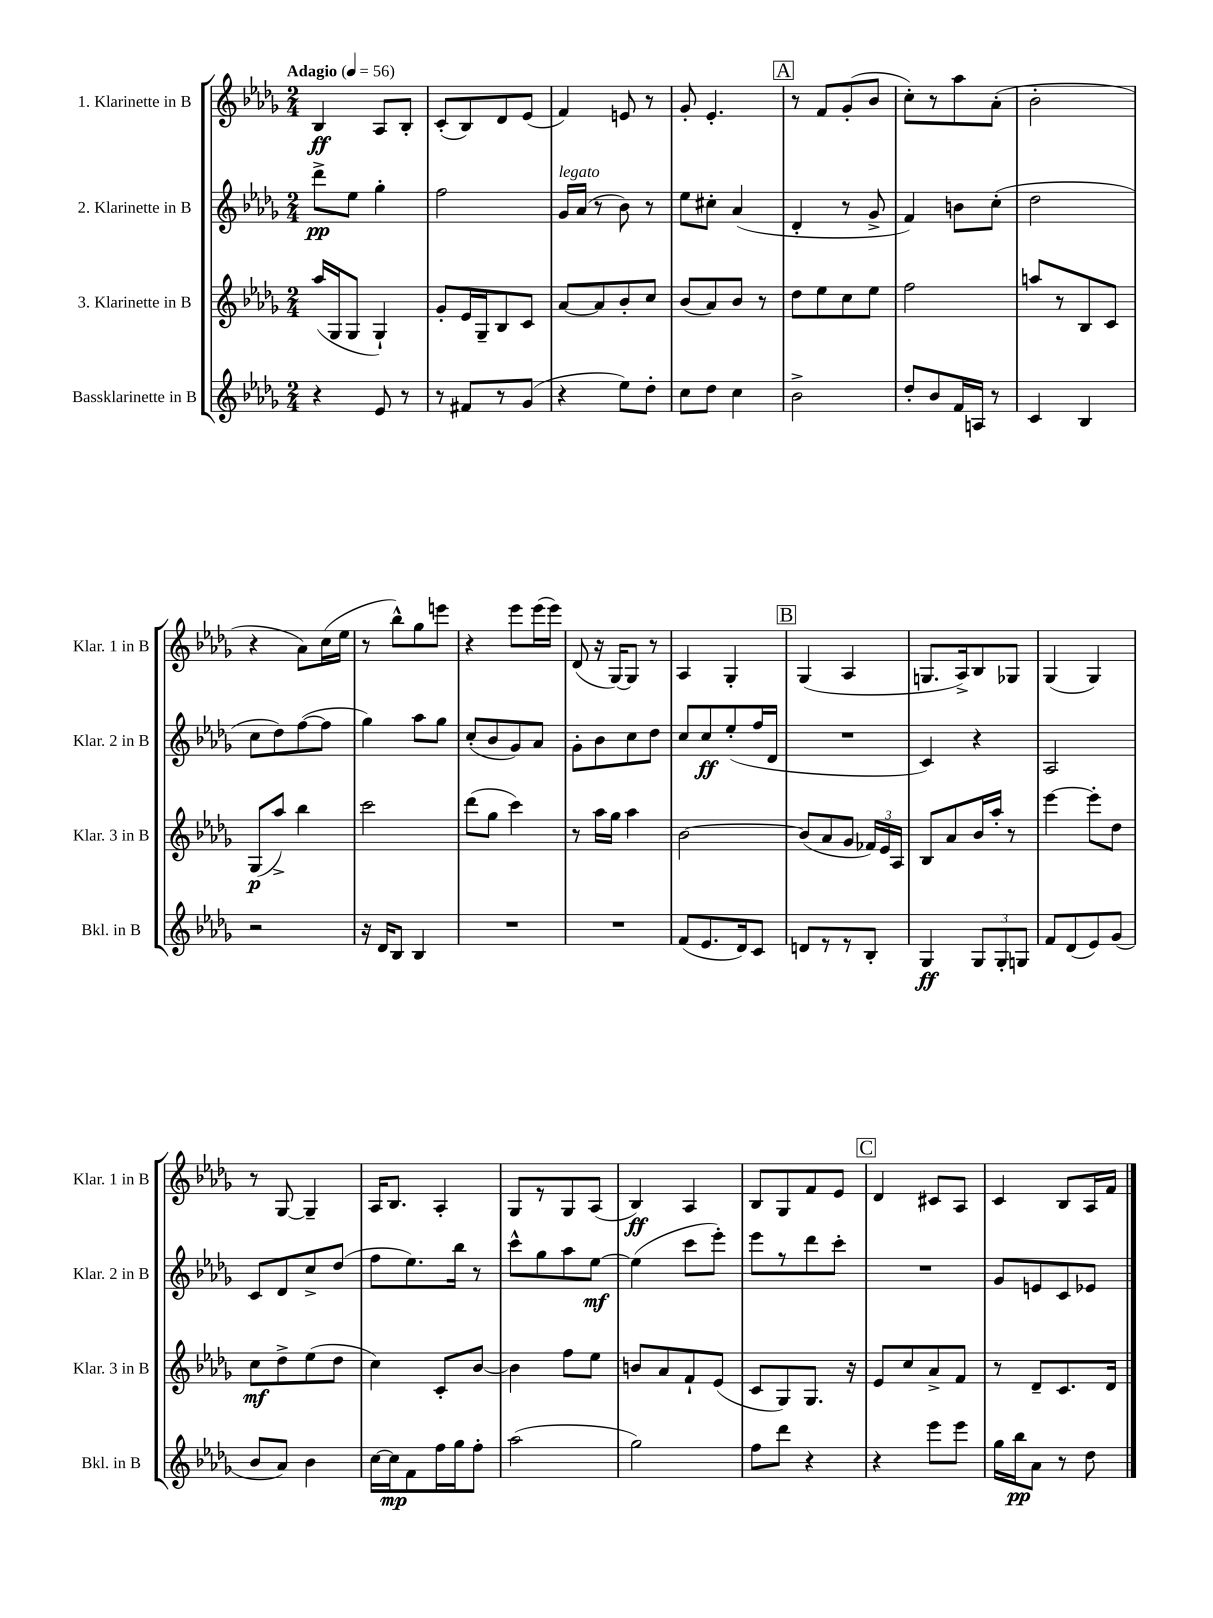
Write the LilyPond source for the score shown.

<<
\new StaffGroup <<
\new Staff = "s0" \with { instrumentName = "1. Klarinette in B" shortInstrumentName = "Klar. 1 in B" } {
    \clef treble \key des \major \numericTimeSignature \time 2/4 \tempo "Adagio" 4 = 56
    \autoBeamOff bes4\ff aes8[ bes8]-. |
    c'8[-.( bes8) des'8 ees'8]( |
    f'4) e'8 r8 |
    ges'8-. ees'4.-. |
    \mark \markup { \box "A" } r8 f'8[ ges'8-.( bes'8] |
    c''8[-.) r8 aes''8 aes'8]-.( |
    bes'2-. |
    r4 aes'8[) c''16( ees''16] |
    r8 bes''8[-^) ges''8 e'''8] |
    r4 ees'''8[ ees'''16( ees'''16]) |
    des'8( r16 ges16[~) ges8] r8 |
    aes4 ges4-. |
    \mark \markup { \box "B" } ges4( aes4 |
    g8.[ aes16->) bes8 ges8] |
    ges4( ges4) |
    r8 ges8~ ges4-- |
    aes16[ bes8.] aes4-. |
    ges8[ r8 ges8 aes8]( |
    bes4\ff) aes4 |
    bes8[ ges8 f'8 ees'8] |
    \mark \markup { \box "C" } des'4 cis'8[ aes8] |
    c'4 bes8[ aes16 f'16] \bar "|." |
}
\new Staff = "s1" \with { instrumentName = "2. Klarinette in B" shortInstrumentName = "Klar. 2 in B" } {
    \clef treble \key des \major \numericTimeSignature \time 2/4
    \autoBeamOff des'''8[->\pp ees''8] ges''4-. |
    f''2 |
    ges'16[^\markup { \italic "legato" } aes'16]( r8 bes'8) r8 |
    ees''8[ cis''8]-. aes'4( |
    \mark \markup { \box "A" } des'4-. r8 ges'8-> |
    f'4) b'8[ c''8]-.( |
    des''2 |
    c''8[ des''8) f''8~( f''8] |
    ges''4) aes''8[ ges''8] |
    c''8[-.( bes'8 ges'8) aes'8] |
    ges'8[-. bes'8 c''8 des''8] |
    c''8[ c''8\ff ees''8-.( f''16 des'16] |
    \mark \markup { \box "B" } R2 |
    c'4) r4 |
    aes2 |
    c'8[ des'8 c''8-> des''8]( |
    f''8[ ees''8.) bes''16] r8 |
    c'''8[-^ ges''8 aes''8 ees''8]~\mf |
    ees''4( c'''8[ ees'''8]-.) |
    ees'''8[ r8 des'''8 c'''8]-. |
    \mark \markup { \box "C" } R2 |
    ges'8[ e'8 c'8 ees'8] \bar "|." |
}
\new Staff = "s2" \with { instrumentName = "3. Klarinette in B" shortInstrumentName = "Klar. 3 in B" } {
    \clef treble \key des \major \numericTimeSignature \time 2/4
    \autoBeamOff aes''16[( ges16 ges8] ges4-!) |
    ges'8[-. ees'16 ges16-- bes8 c'8] |
    aes'8[~ aes'8 bes'8-. c''8] |
    bes'8[( aes'8) bes'8] r8 |
    \mark \markup { \box "A" } des''8[ ees''8 c''8 ees''8] |
    f''2 |
    a''8[ r8 bes8 c'8] |
    ges8[\p( aes''8]->) bes''4 |
    c'''2 |
    des'''8[( ges''8] c'''4) |
    r8 aes''16[ ges''16] aes''4 |
    bes'2~ |
    \mark \markup { \box "B" } bes'8[( aes'8 ges'8] \tuplet 3/2 { fes'16[) ees'16 aes16] } |
    bes8[ aes'8 bes'16 aes''16]-. r8 |
    ees'''4~ ees'''8[-. des''8] |
    c''8[\mf des''8-> ees''8( des''8] |
    c''4) c'8[-. bes'8]~ |
    bes'4 f''8[ ees''8] |
    b'8[ aes'8 f'8-! ees'8]( |
    c'8[ ges8) ges8.] r16 |
    \mark \markup { \box "C" } ees'8[ c''8 aes'8-> f'8] |
    r8 des'8[-- c'8. des'16] \bar "|." |
}
\new Staff = "s3" \with { instrumentName = "Bassklarinette in B" shortInstrumentName = "Bkl. in B" } {
    \clef treble \key des \major \numericTimeSignature \time 2/4
    \autoBeamOff r4 ees'8 r8 |
    r8 fis'8[ r8 ges'8]( |
    r4 ees''8[) des''8]-. |
    c''8[ des''8] c''4 |
    \mark \markup { \box "A" } bes'2-> |
    des''8[-. bes'8 f'16 a16] r8 |
    c'4 bes4 |
    r2 |
    r16 des'16[ bes8] bes4 |
    R2 |
    R2 |
    f'8[( ees'8. des'16) c'8] |
    \mark \markup { \box "B" } d'8[ r8 r8 bes8]-. |
    ges4\ff \tuplet 3/2 { ges8[ ges8-. g8] } |
    f'8[ des'8( ees'8) ges'8]( |
    bes'8[ aes'8]) bes'4 |
    c''16[~ c''16\mp f'8 f''16 ges''16 f''8]-. |
    aes''2( |
    ges''2) |
    f''8[ des'''8] r4 |
    \mark \markup { \box "C" } r4 ees'''8[ ees'''8] |
    ges''16[ bes''16\pp aes'8] r8 des''8 \bar "|." |
}
>>
>>
\layout { \context { \Score \remove "Bar_number_engraver" } }
